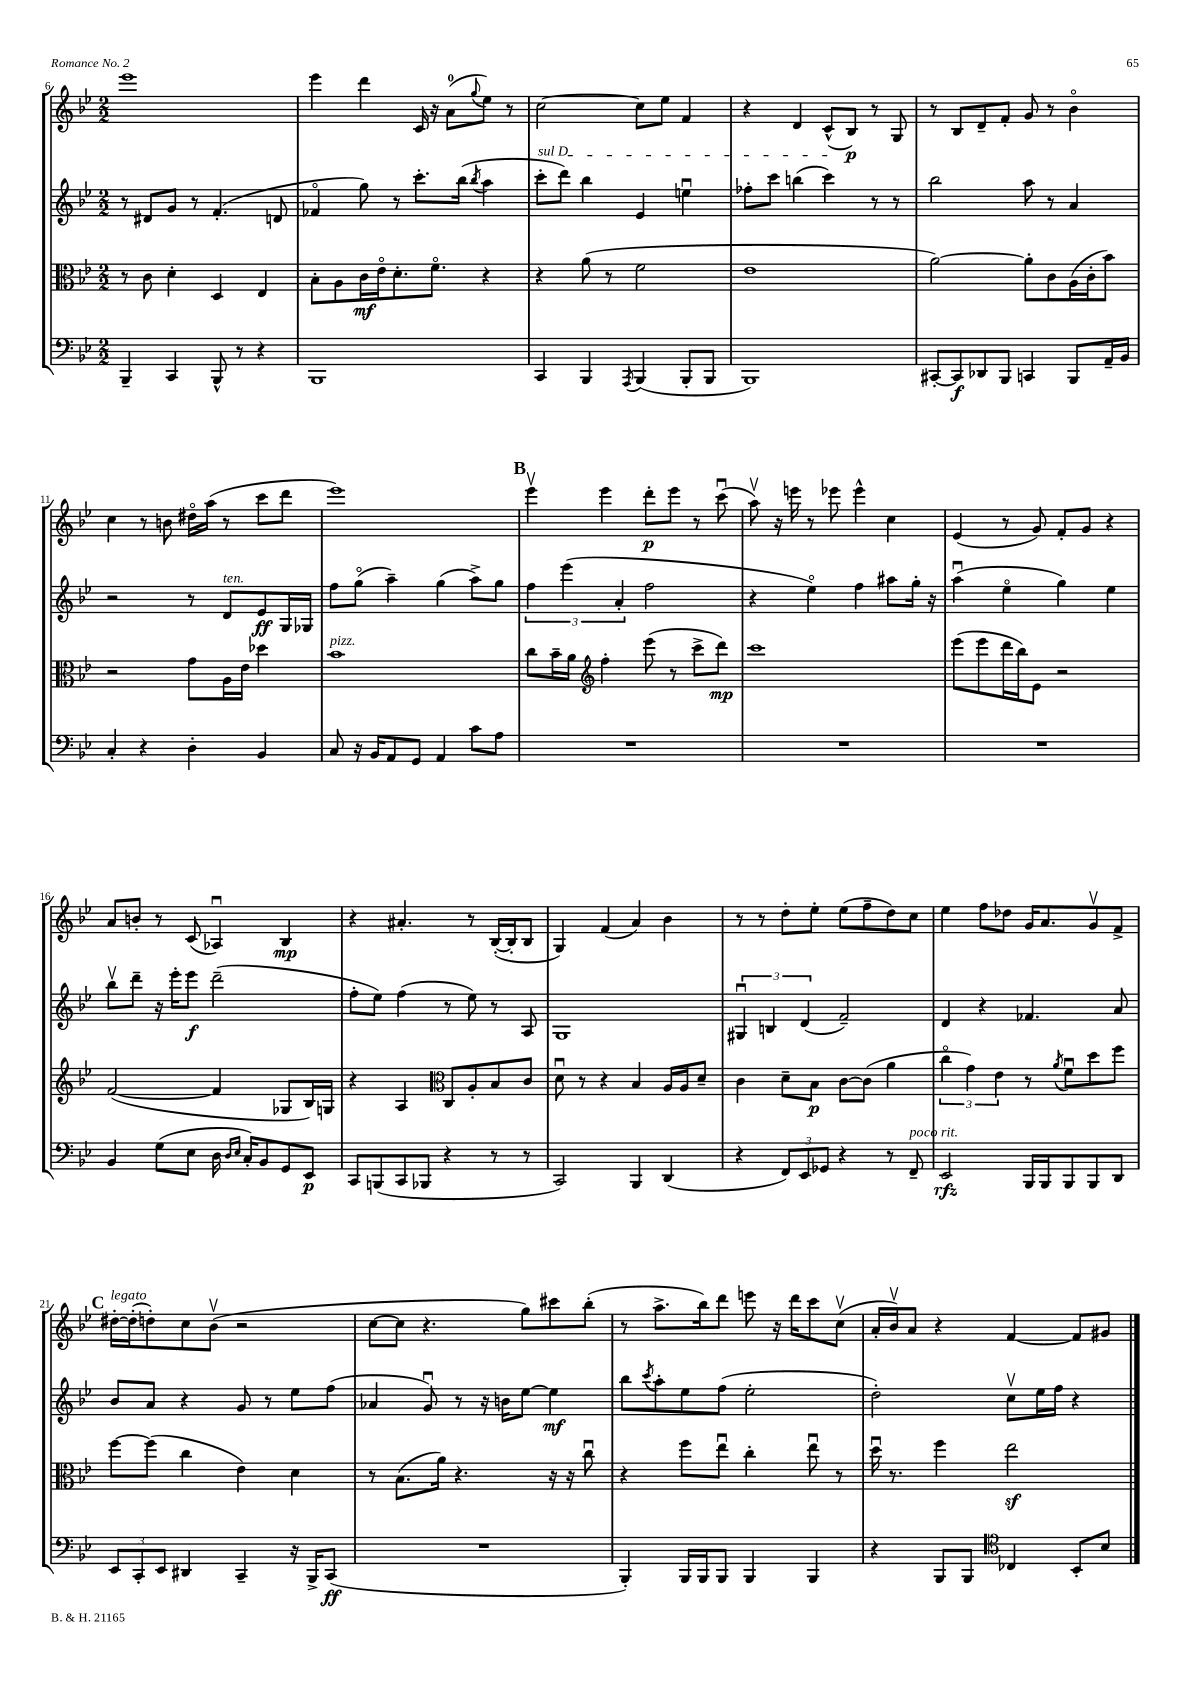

**kern	**dynam	**kern	**dynam	**kern	**dynam	**kern	**dynam
*part4	*part4	*part3	*part3	*part2	*part2	*part1	*part1
*staff4	*staff4	*staff3	*staff3	*staff2	*staff2	*staff1	*staff1
*clefF4	*	*clefC3	*	*clefG2	*	*clefG2	*
*k[b-e-]	*	*k[b-e-]	*	*k[b-e-]	*	*k[b-e-]	*
*M2/2	*	*M2/2	*	*M2/2	*	*M2/2	*
=6	=6	=6	=6	=6	=6	=6	=6
4BBB-~/	.	8r	.	8r	.	1eee-	.
.	.	8c\	.	8d#X/L	.	.	.
4CC/	.	4d'\	.	8g/J	.	.	.
.	.	.	.	8r	.	.	.
8BBB-^^/	.	4D/	.	(4.f'/	.	.	.
8r	.	.	.	.	.	.	.
4r	.	4E-/	.	.	.	.	.
.	.	.	.	8dn/	.	.	.
=7	=7	=7	=7	=7	=7	=7	=7
1BBB-	.	8B-'\L	.	4f-X/	.	4eee-\	.
.	.	8A\	.	.	.	.	.
.	.	16c\L	mf	8gg\)	.	4ddd\	.
.	.	16e-\J	.	.	.	.	.
.	.	8.d'\	.	8r	.	.	.
.	.	.	.	8.ccc'\L	.	16c/	.
.	.	8.f\J	.	.	.	16r	.
.	.	.	.	.	.	(8a\L	.
.	.	.	.	(16bb-\Jk	.	.	.
.	.	.	.	8qbb-/	.	8qqgg/	.
.	.	4r	.	4aa\	.	8ee-\J)	.
.	.	.	.	.	.	8r	.
=8	=8	=8	=8	=8	=8	=8	=8
!	!	!	!	!LO:TX:a:i:t=sul D	!	!	!
4CC/	.	4r	.	8ccc'\L	.	[2cc\	.
.	.	.	.	8ddd\J)	.	.	.
4BBB-/	.	(8a\	.	4bb-\	.	.	.
.	.	8r	.	.	.	.	.
8qAAA/	.	.	.	.	.	.	.
(4BBB-/	.	2f\	.	4e-/	.	8cc\L]	.
.	.	.	.	.	.	8ee-\J	.
8BBB-'/L	.	.	.	4eenu\	.	4f/	.
8BBB-/J	.	.	.	.	.	.	.
=9	=9	=9	=9	=9	=9	=9	=9
1BBB-)	.	1e-	.	8ff-X'\L	.	4r	.
.	.	.	.	8ccc\J	.	.	.
.	.	.	.	(4bbn\	.	4d/	.
.	.	.	.	4ccc\)	.	(8c^^/L	.
.	.	.	.	.	.	8B-/J)	p
.	.	.	.	8r	.	8r	.
.	.	.	.	8r	.	8G/	.
=10	=10	=10	=10	=10	=10	=10	=10
[8CC#X'/L	.	[2a\)	.	2bb-\	.	8r	.
8CC#/]	f	.	.	.	.	8B-/L	.
8DD-X/	.	.	.	.	.	8d~/	.
8BBB-/J	.	.	.	.	.	8f'/J	.
4CCn/	.	8a'\L]	.	8aa\	.	8g/	.
.	.	8c\	.	8r	.	8r	.
8BBB-/L	.	(16A\L	.	4a/	.	4b-\	.
.	.	16c'\J	.	.	.	.	.
16AA~/L	.	8b-\J)	.	.	.	.	.
16BB-/JJ	.	.	.	.	.	.	.
!!LO:LB:g=z
=11	=11	=11	=11	=11	=11	=11	=11
4C'/	.	2r	.	2r	.	4cc\	.
4r	.	.	.	.	.	8r	.
.	.	.	.	.	.	8bn\	.
4D'\	.	8g\L	.	8r	.	16dd#X\LL	.
.	.	.	.	.	.	(16aa\JJ	.
!	!	!	!	!LO:TX:a:i:t=ten.	!	!	!
.	.	16A\L	.	8d/L	.	8r	.
.	.	16e-\JJ	.	.	.	.	.
4BB-/	.	4dd-X\	.	8e-/	ff	8ccc\L	.
.	.	.	.	16G/L	.	8ddd\J	.
.	.	.	.	16G-X/JJ	.	.	.
=12	=12	=12	=12	=12	=12	=12	=12
!	!	!LO:TX:a:i:t=pizz.	!	!	!	!	!
8C/	.	1b-	.	8ff\L	.	1eee-)	.
16r	.	.	.	(8gg\J	.	.	.
16BB-/KL	.	.	.	.	.	.	.
8AA/	.	.	.	4aa~\)	.	.	.
8GG/J	.	.	.	.	.	.	.
4AA/	.	.	.	(4gg\	.	.	.
8c\L	.	.	.	8aa^\L)	.	.	.
8A\J	.	.	.	8gg\J	.	.	.
!!LO:REH:place=s1:t=B
=13	=13	=13	=13	=13	=13	=13	=13
1r	.	8cc\L	.	6ff\	.	4eee-v\	.
.	.	16b-~\L	.	.	.	.	.
.	.	.	.	(6eee-\	.	.	.
.	.	16a\JJ	.	.	.	.	.
*	*	*clefG2	*	*	*	*	*
.	.	4ff'\	.	.	.	4eee-\	.
.	.	.	.	6a'/	.	.	.
.	.	(8eee-\	.	2ff\	.	8ddd'\L	p
.	.	8r	.	.	.	8eee-\J	.
.	.	8ccc^\L	.	.	.	8r	.
.	.	8ddd\J)	mp	.	.	(8cccu\	.
=14	=14	=14	=14	=14	=14	=14	=14
1r	.	1ccc	.	4r	.	8aav\)	.
.	.	.	.	.	.	16r	.
.	.	.	.	.	.	16eeen\	.
.	.	.	.	4ee-\)	.	8r	.
.	.	.	.	.	.	8eee-X\	.
.	.	.	.	4ff\	.	4eee-^^\	.
.	.	.	.	8aa#X\L	.	4cc\	.
.	.	.	.	16gg'\Jk	.	.	.
.	.	.	.	16r	.	.	.
=15	=15	=15	=15	=15	=15	=15	=15
1r	.	(8eee-\L	.	(4aau\	.	(4e-/	.
.	.	8eee-\	.	.	.	.	.
.	.	16ddd\L	.	4ee-\	.	8r	.
.	.	16bb-\J)	.	.	.	.	.
.	.	8e-\J	.	.	.	8g/)	.
.	.	2r	.	4gg\)	.	8f'/L	.
.	.	.	.	.	.	8g/J	.
.	.	.	.	4ee-\	.	4r	.
!!LO:LB:g=z
=16	=16	=16	=16	=16	=16	=16	=16
4BB-/	.	([2f/	.	8bb-v\L	.	8a/L	.
.	.	.	.	8ddd~\J	.	8bn'/J	.
(8G\L	.	.	.	16r	.	8r	.
.	.	.	.	16eee-'\KL	.	.	.
8E-\J	.	.	.	8eee-\J	f	(8c/	.
16D\	.	4f/]	.	(2ddd~\	.	4A-Xu/)	.
16qqD/LL	.	.	.	.	.	.	.
16qqE-/JJ	.	.	.	.	.	.	.
16C'/KL)	.	.	.	.	.	.	.
8BB-/	.	.	.	.	.	.	.
8GG/	.	8G-X/L	.	.	.	4B-/	mp
8EE-/J	p	16B-/L)	.	.	.	.	.
.	.	16Gn/JJ	.	.	.	.	.
=17	=17	=17	=17	=17	=17	=17	=17
8CC/L	.	4r	.	8ff'\L	.	4r	.
(8BBBn/	.	.	.	8ee-\J)	.	.	.
8CC/	.	4A/	.	(4ff\	.	4.a#X'/	.
8BBB-X/J	.	.	.	.	.	.	.
*	*	*clefC3	*	*	*	*	*
4r	.	8C/L	.	8r	.	.	.
.	.	8A'/	.	8ee-\)	.	8r	.
8r	.	8B-/	.	8r	.	([16B-'/LL	.
.	.	.	.	.	.	16B-'/J]	.
8r	.	8c/J	.	8A/	.	8B-/J	.
=18	=18	=18	=18	=18	=18	=18	=18
2CC/)	.	8du\	.	1G	.	4G/)	.
.	.	8r	.	.	.	.	.
.	.	4r	.	.	.	(4f/	.
4BBB-/	.	4B-/	.	.	.	4a/)	.
(4DD/	.	16A/LL	.	.	.	4b-\	.
.	.	16A/J	.	.	.	.	.
.	.	8d~/J	.	.	.	.	.
=19	=19	=19	=19	=19	=19	=19	=19
4r	.	4c\	.	6G#Xu/	.	8r	.
.	.	.	.	.	.	8r	.
.	.	.	.	6Bn/	.	.	.
12FF/L)	.	8d~\L	.	.	.	8dd'\L	.
12EE-/	.	.	.	(6d/	.	.	.
.	.	8B-\J	p	.	.	8ee-'\J	.
12GG-X/J	.	.	.	.	.	.	.
4r	.	[8c\L	.	2f~/)	.	(8ee-\L	.
.	.	(8c\J]	.	.	.	8ff~\	.
8r	.	4a\	.	.	.	8dd\)	.
!LO:TX:a:i:t=poco rit.	!	!	!	!	!	!	!
8FF~/	.	.	.	.	.	8cc\J	.
=20	=20	=20	=20	=20	=20	=20	=20
2EE-/	rfz	6cc\	.	4d/	.	4ee-\	.
.	.	6g\)	.	.	.	.	.
.	.	.	.	4r	.	8ff\L	.
.	.	6e-\	.	.	.	.	.
.	.	.	.	.	.	8dd-X\J	.
16BBB-/LL	.	8r	.	4.f-X/	.	16g/KL	.
16BBB-/J	.	.	.	.	.	8.a/	.
.	.	8qa/	.	.	.	.	.
8BBB-/	.	8fu\L	.	.	.	.	.
8BBB-/	.	8dd\	.	.	.	8gv/	.
8DD/J	.	8ff\J	.	8a/	.	8f^/J	.
!!LO:LB:g=z
!!LO:REH:place=s1:t=C
=21	=21	=21	=21	=21	=21	=21	=21
!	!	!	!	!	!	!LO:TX:a:i:t=legato	!
12EE-/L	.	[8ff\L	.	8b-/L	.	[16dd#X'\LL	.
.	.	.	.	.	.	(16dd#'\J]	.
12CC'/	.	.	.	.	.	.	.
.	.	(8ff\J]	.	8a/J	.	8ddn'\)	.
12EE-/J	.	.	.	.	.	.	.
4DD#X/	.	4cc\	.	4r	.	8cc\	.
.	.	.	.	.	.	(8b-v\J	.
4CC~/	.	4e-\)	.	8g/	.	2r	.
.	.	.	.	8r	.	.	.
16r	.	4d\	.	8ee-\L	.	.	.
16BBB-^/KL	.	.	.	.	.	.	.
(8CC/J	ff	.	.	(8ff\J	.	.	.
=22	=22	=22	=22	=22	=22	=22	=22
1r	.	8r	.	4a-X/	.	[8cc\L	.
.	.	(8.B-\L	.	.	.	8cc\J]	.
.	.	.	.	8gu/)	.	4.r	.
.	.	16a\Jk)	.	.	.	.	.
.	.	4.r	.	8r	.	.	.
.	.	.	.	16r	.	.	.
.	.	.	.	16bn\KL	.	.	.
.	.	.	.	[8ee-\J	.	8gg\L)	.
.	.	16r	.	4ee-\]	mf	8ccc#X\	.
.	.	16r	.	.	.	.	.
.	.	8ccu\	.	.	.	(8bb-'\J	.
=23	=23	=23	=23	=23	=23	=23	=23
4BBB-'/)	.	4r	.	8bb-\L	.	8r	.
.	.	.	.	8qccc/	.	.	.
.	.	.	.	8aa'\	.	8.aa^\L	.
16BBB-/LL	.	8ff\L	.	8ee-\	.	.	.
16BBB-/J	.	.	.	.	.	16bb-\k)	.
8BBB-/J	.	8ee-u\J	.	(8ff\J	.	8ddd\J	.
4BBB-/	.	4cc'\	.	2ee-'\	.	8eeen\	.
.	.	.	.	.	.	16r	.
.	.	.	.	.	.	16ddd\KL	.
4BBB-/	.	8ee-u\	.	.	.	8ccc\	.
.	.	8r	.	.	.	(8ccv\J	.
=24	=24	=24	=24	=24	=24	=24	=24
4r	.	16ddu\	.	2dd'\)	.	16a'/LL	.
.	.	8.r	.	.	.	16b-v/J)	.
.	.	.	.	.	.	8a/J	.
8BBB-/L	.	4ff\	.	.	.	4r	.
8BBB-/J	.	.	.	.	.	.	.
*clefC4	*	*	*	*	*	*	*
4C-X/	.	2ee-z\	.	8ccv\L	.	[4f/	.
.	.	.	.	16ee-\L	.	.	.
.	.	.	.	16ff\JJ	.	.	.
8BB-'/L	.	.	.	4r	.	8f/L]	.
8B-/J	.	.	.	.	.	8g#X/J	.
==	==	==	==	==	==	==	==
*-	*-	*-	*-	*-	*-	*-	*-
